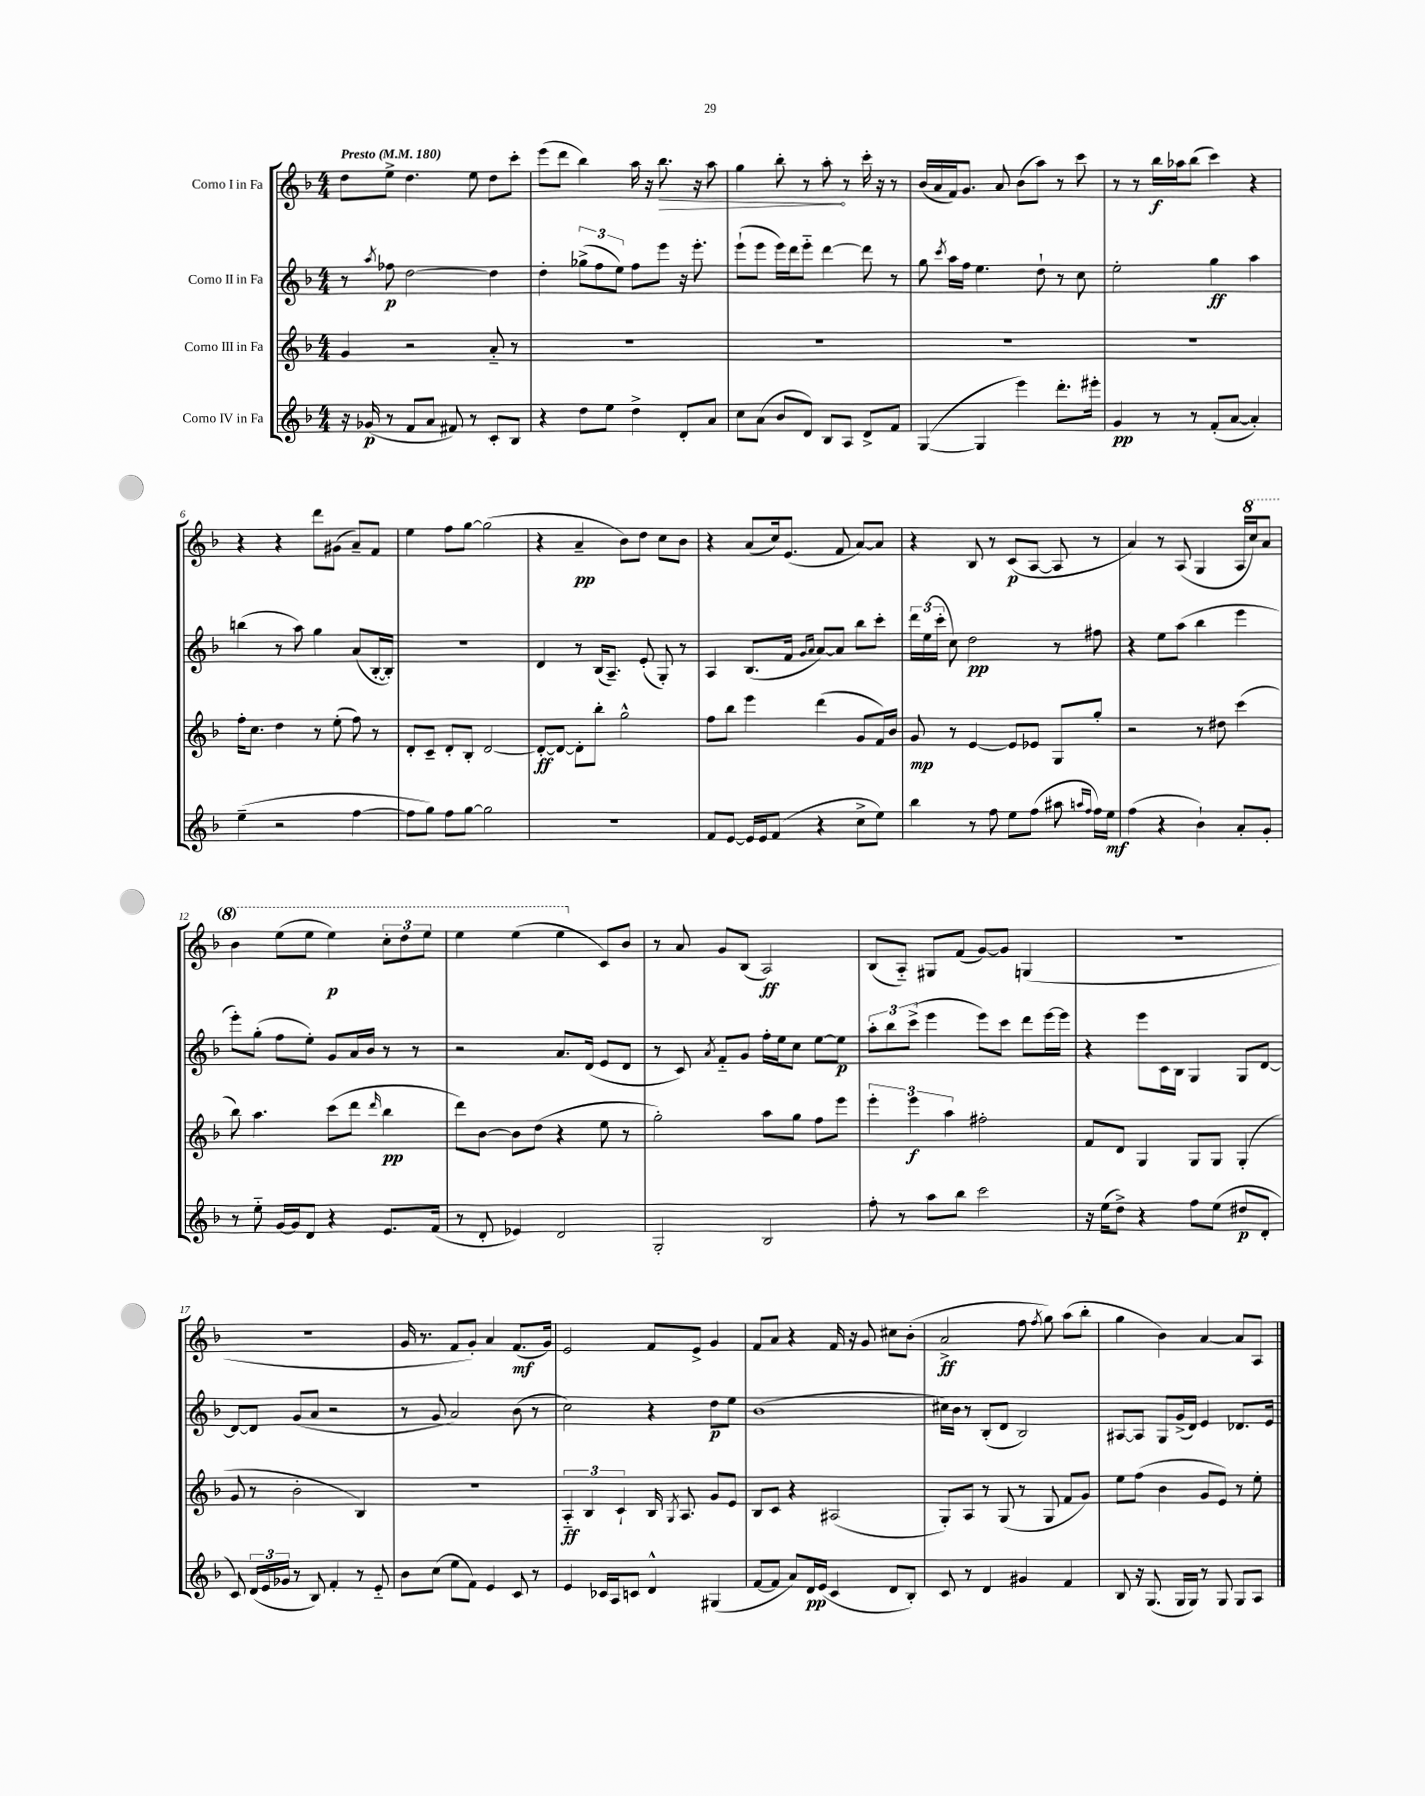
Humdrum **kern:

**kern	**kern	**kern	**kern
*staff4	*staff3	*staff2	*staff1
*clefG2	*clefG2	*clefG2	*clefG2
*k[b-]	*k[b-]	*k[b-]	*k[b-]
*M4/4	*M4/4	*M4/4	*M4/4
*MM180	*MM180	*MM180	*MM180
16r	4g/	8r	8dd\L
(16g-/	.	.	.
.	.	8qaa/	.
8r	.	8ff-\	8ee^\J
8f/L	2r	[2dd\	4.dd\
8a/J	.	.	.
8f#/)	.	.	.
8r	.	.	8ee\
8c'/L	8a'~/	4dd\]	8dd\L
8B-/J	8r	.	8ccc'\J
=	=	=	=
4r	1r	4dd'\	(8eee\L
.	.	.	8ddd\J
8dd\L	.	(12gg-^\L	4bb-\)
.	.	12ff\	.
8ee\J	.	.	.
.	.	12ee\J)	.
4dd^\	.	8ff\L	16aa\
.	.	.	16r
.	.	8eee\J	8.bb-\
8d'/L	.	16r	.
.	.	8.eee'\	16r
8a/J	.	.	8aa\
=	=	=	=
8cc\L	1r	(8eee`\L	4gg\
(8a\J	.	8eee\J	.
8b-/L	.	16eee\LL)	8bb-'\
.	.	16ddd\J	.
8d/J)	.	8eee'~\J	8r
8B-/L	.	[4ddd\	8aa'\
8A/J	.	.	8r
8d^/L	.	8ddd\]	16ccc'\
.	.	.	16r
8f/J	.	8r	8r
=	=	=	=
([4G/	1r	8gg\	(16b-/LL
.	.	.	16a/
.	.	8qccc/	.
.	.	16aa\LL	16f/J)
.	.	16ff\JJ	8.g/J
4G/]	.	4.ee\	.
.	.	.	8a/
4eee\)	.	.	(8b-\L
.	.	8dd`\	8aa\J)
8.ddd'\L	.	8r	8r
.	.	8cc\	8ccc\
16eee#'\Jk	.	.	.
=	=	=	=
4g/	1r	2ee'\	8r
.	.	.	8r
8r	.	.	16bb-\LL
.	.	.	16aa-\J
8r	.	.	(8bb-\J
(8f'/L	.	4gg\	4ccc\)
[8a/J	.	.	.
4a'/])	.	4aa\	4r
=	=	=	=
(4ee~\	16ff'\LK	(4bb\	4r
.	8.cc\J	.	.
2r	4dd\	8r	4r
.	.	8aa\)	.
.	8r	4gg\	8ddd\L
.	(8ee'\	.	(8g#\J
[4ff\	8ff\)	(8a/L	8a~/L)
.	8r	[16B-'/L	8f/J
.	.	16B-'/]JJ)	.
=	=	=	=
8ff\]L	8d'/L	1r	4ee\
8gg\J)	8c~/J	.	.
8ff\L	8d'/L	.	8ff\L
[8gg\J	8B-'/J	.	[8gg\J
2gg\]	[2d/	.	(2gg\]
=	=	=	=
1r	8d'/_L	4d/	4r
.	8d/_J	.	.
.	8d'\]L	8r	4a~/
.	8bb-'\J	(16B-/LK	.
.	.	8.A~/J)	.
.	2gg^^\	.	8b-\L)
.	.	(8e'/	8dd\J
.	.	8G'/)	8cc\L
.	.	8r	8b-\J
=	=	=	=
8f/L	8ff\L	4A/	4r
[8e/J	8bb-\J	.	.
16e/]LL	4eee\	(8.B-/L	(8a/L
16e/J	.	.	.
(8f/J	.	.	16cc/k)
.	.	16f/Jk	(8.e/J
.	.	16qqg/LL	.
.	.	16qqa/JJ	.
4r	(4ddd\	[8a/L)	.
.	.	8a/]J	8f/
8cc^\L	8g/L	8bb-\L	[8a/L)
8ee\J)	16f/L)	8ccc'\J	8a/]J
.	16b-/JJ	.	.
=	=	=	=
4bb-\	8g/	24ddd\LL	4r
.	.	(24ee\	.
.	.	24ccc'\JJ	.
.	8r	8cc\)	.
8r	[4e/	2dd\	8B-/
8ff\	.	.	8r
8ee\L	8e/]L	.	(8c/L
(8ff\J	8e-/J	.	[8A/J
8aa#\	8G/L	8r	8A/]
16qqaa/LL	.	.	.
16qqff/JJ	.	.	.
16ff\LL)	8gg'/J	8ff#\	8r
16ee\JJ	.	.	.
=	=	=	=
(4ff\	2r	4r	4a/)
4r	.	8ee\L	8r
.	.	(8aa\J	(8A/
4b-`\)	8r	4bb-\	4G/
.	8dd#\	.	.
8a'/L	(4ccc\	4eee\	16A/LL
.	.	.	16ccc/J)
8g'/J	.	.	8aa/J
=	=	=	=
8r	8bb-\)	8eee'\L)	4bb-\
8ee'~\	4.aa\	(8gg'\J	.
[16g/LL	.	8ff\L	(8eee\L
16g/]J	.	.	.
8d/J	.	8ee'\J)	8eee\J
4r	(8ccc\L	8g/L	4eee\)
.	8ddd\J	16a/L	.
.	.	16b-/JJ	.
.	16qqddd/	.	.
8.e/L	4bb-\	8r	12ccc'\L
.	.	.	12ddd\
.	.	8r	.
.	.	.	12eee\J
(16f/Jk	.	.	.
=	=	=	=
8r	8ddd\L)	2r	4eee\
8d'/	[8b-\J	.	.
4e-/)	8b-\]L	.	(4eee\
.	(8dd\J	.	.
2d/	4r	8.a/L	4eee\
.	.	(16d/Jk	.
.	8ee\	8e/L	8c/L)
.	8r	8d/J	8b-/J
=	=	=	=
2G'/	2gg'\)	8r	8r
.	.	8c/)	8a/
.	.	8qa/	.
.	.	8f'~/L	8g/L
.	.	8g/J	(8B-/J
2B-/	8aa\L	16ff'\LL	2A/)
.	.	16ee\J	.
.	8gg\J	8cc\J	.
.	8ff\L	[8ee\L	.
.	8eee\J	8ee\]J	.
=	=	=	=
8ff'\	6eee'\	12aa'\L	(8B-/L
.	.	12bb-\	.
8r	.	.	8A'~/J)
.	6eee\	(12ccc^\J	.
8aa\L	.	4eee\	8G#/L
.	6aa\	.	.
8bb-\J	.	.	(8f/J
2ccc\	2ff#'\	8eee\L)	[8g/L)
.	.	8ccc\J	8g/]J
.	.	8ddd\L	(4G/
.	.	[16eee\L	.
.	.	16eee\]JJ	.
=	=	=	=
16r	8f/L	4r	1r
(16ee\LK	.	.	.
8dd^\J)	8d/J	.	.
4r	4G/	8eee\L	.
.	.	16c\L	.
.	.	16B-\JJ	.
8ff\L	8G/L	4G/	.
(8ee\J	8G/J	.	.
8dd#/L	(4G'/	8G/L	.
8d'/J	.	[8d/J	.
=	=	=	=
8c/)	8g/	8d/_L	1r
(24d/LL	8r	8d/]J	.
24e/	.	.	.
24g-/JJ	.	.	.
8r	2b-'\	(8g/L	.
8B-/)	.	8a/J	.
4f'/	.	2r	.
8r	4B-/)	.	.
8e'~/	.	.	.
=	=	=	=
8b-\L	1r	8r	16g/
.	.	.	8.r
(8cc\J	.	8g/	.
8ee\L	.	2a/)	8f/L
8f\J)	.	.	8g'/J)
4e/	.	.	4a/
8c/	.	(8b-\	(8.f/L
8r	.	8r	.
.	.	.	16g/Jk)
=	=	=	=
4e/	6A'~/	2cc\)	2e/
.	6B-/	.	.
16c-/LL	.	.	.
16A/J	.	.	.
.	6c`/	.	.
8c/J	.	.	.
4d^^/	16B-/	4r	8f/L
.	8qG/	.	.
.	8.A/	.	.
.	.	.	8e^/J
(4G#/	8g/L	8dd\L	4g/
.	8e/J	8ee\J	.
=	=	=	=
[8f/L	8B-/L	(1b-	8f/L
8f/]J	8c/J	.	8a/J
8a/L)	4r	.	4r
16d/L	.	.	.
(16e/JJ	.	.	.
4c/	(2A#/	.	16f/
.	.	.	16r
.	.	.	8g/
8d/L	.	.	8cc#\L
8B-'/J)	.	.	(8b-'\J
=	=	=	=
8c/	8G'/L)	16cc#\LL)	2a^/
.	.	16b-\JJ	.
8r	8A/J	8r	.
4d/	8r	(8B-'/L	.
.	(8G/	8d/J	.
4g#/	8r	2B-/)	8ff\
.	.	.	8qff/
.	8G/	.	8gg\)
4f/	8f/L	.	(8aa\L
.	8g/J)	.	8bb-'\J
=	=	=	=
8B-/	8ee\L	[8A#/L	4gg\
16r	(8ff\J	8A#/]J	.
(8.G/	.	.	.
.	4b-\	8G/L	4b-\)
16G/LL	.	(16g^/L	.
16G/JJ)	.	16d/JJ)	.
8r	8g/L	4e/	[4a/
8G/	8e/J)	.	.
8G/L	8r	8.d-/L	8a/]L
8A/J	8ee'\	.	8A/J
.	.	16e/Jk	.
==	==	==	==
*-	*-	*-	*-
